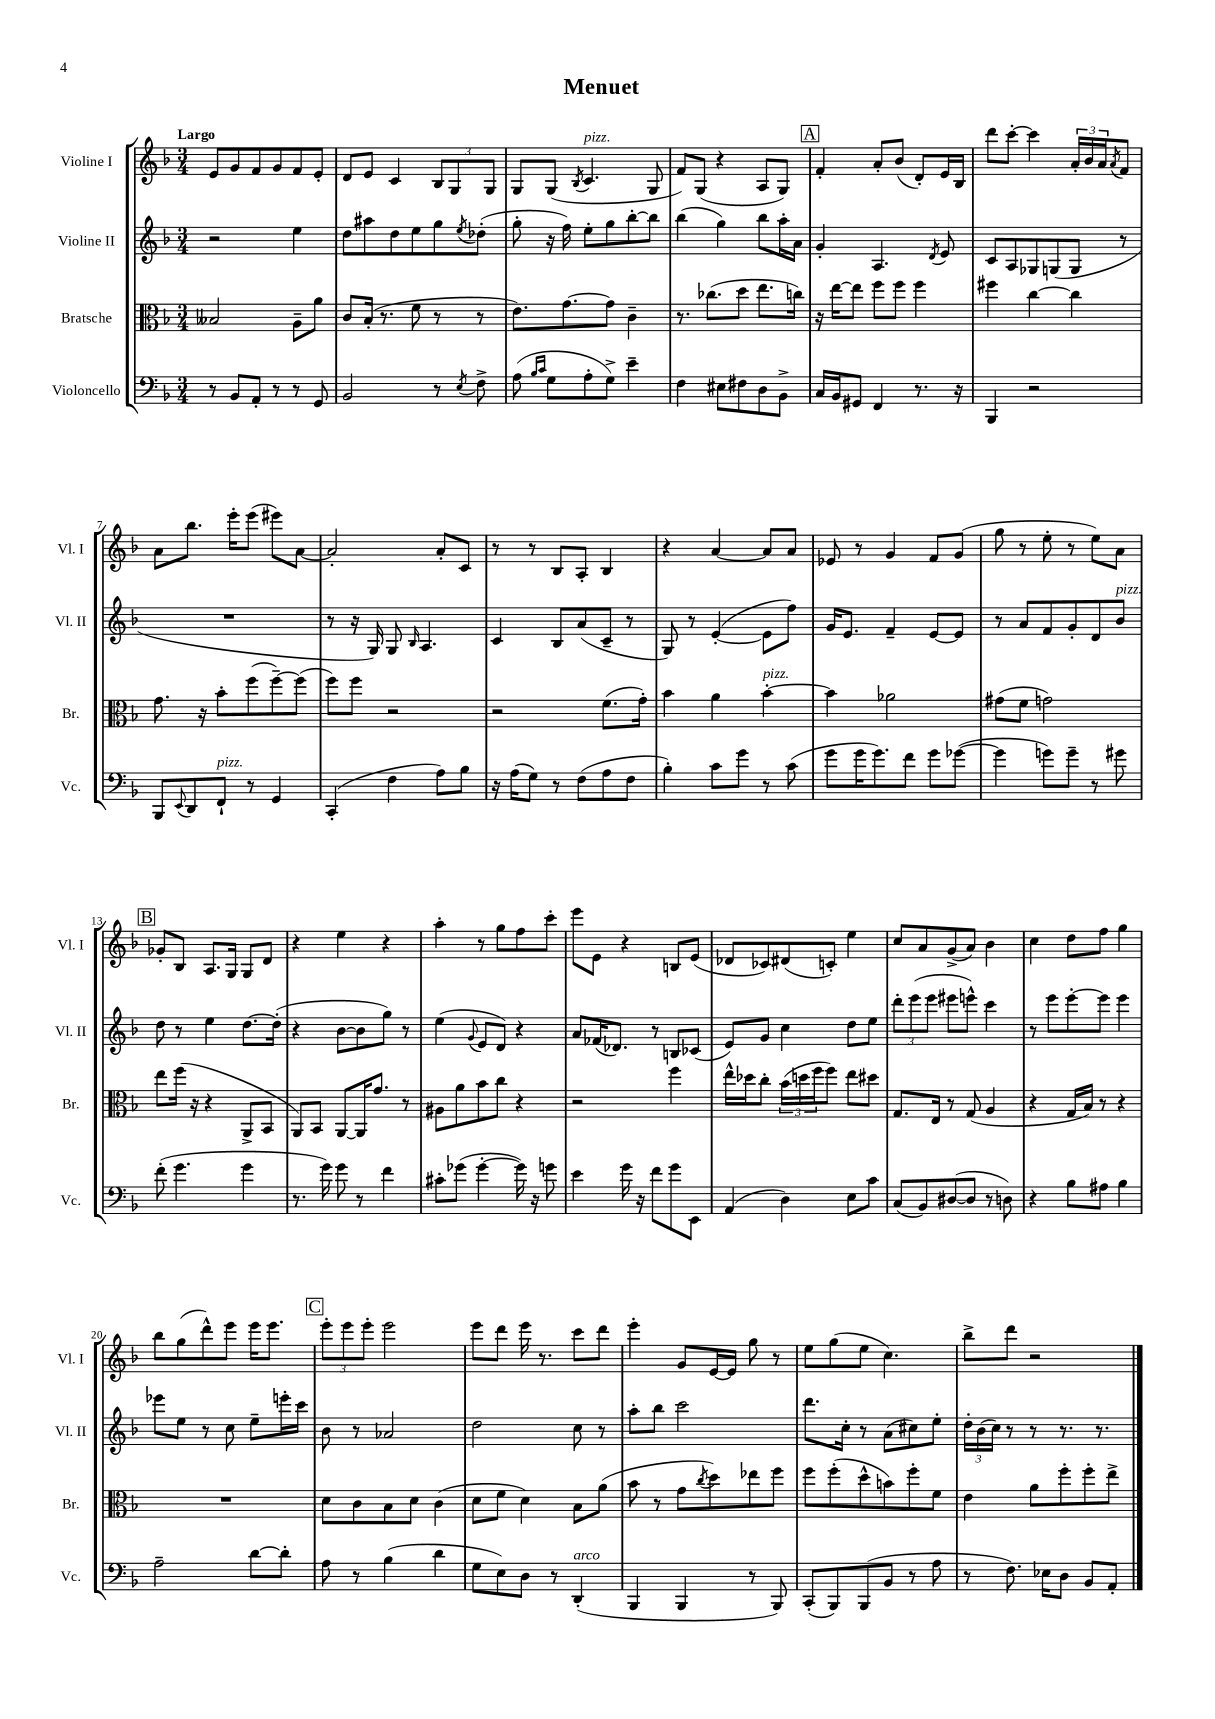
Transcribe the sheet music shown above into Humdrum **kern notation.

**kern	**kern	**kern	**kern
*part4	*part3	*part2	*part1
*staff4	*staff3	*staff2	*staff1
*I"Violoncello	*I"Bratsche	*I"Violine II	*I"Violine I
*I'Vc.	*I'Br.	*I'Vl. II	*I'Vl. I
*clefF4	*clefC3	*clefG2	*clefG2
*k[b-]	*k[b-]	*k[b-]	*k[b-]
*M3/4	*M3/4	*M3/4	*M3/4
=1	=1	=1	=1
!	!	!	!LO:TX:a:B:t=Largo
8r	2B--X/	2r	8e/L
8BB-/L	.	.	8g/
8AA'/J	.	.	8f/
8r	.	.	8g/
8r	8A~\L	4ee\	8f/
8GG/	8a\J	.	8e'/J
=2	=2	=2	=2
2BB-/	8c/L	8dd\L	8d/L
.	(16B-'/Jk	8aa#X\	8e/J
.	8.r	.	.
.	.	8dd\	4c/
.	8f\	8ee\	.
8r	8r	8gg\	12B-/L
.	.	.	12G/
8qE/	.	8qee/	.
8F^\	8r	(8dd-X'\J	.
.	.	.	12G/J
=3	=3	=3	=3
(8A\	8.e\L)	8gg'\	8G/L
16qqB-/LL	.	.	.
16qqc/JJ	.	.	.
8G\L	.	16r	(8G/J
.	[8.g\	16ff\)	.
.	.	.	8qB-/
!	!	!	!LO:TX:a:i:t=pizz.
8A'\	.	8ee'\L	4.c/
8G^\J)	8g\J]	8gg\	.
4e~\	4c~\	[8bb-'\	.
.	.	8bb-\J]	8G/
=4	=4	=4	=4
4F\	8.r	(4bb-\	8f/L)
.	.	.	(8G/J
.	(8.cc-X\L	.	.
8E#X\L	.	4gg\)	4r
8F#X\	8dd\J	.	.
8D\	8.ee\L	8bb-\L	8A/L
8BB-^\J	.	16aa'\L	8G/J)
.	16ccn\Jk)	16a\JJ	.
!!LO:REH:place=s1:t=A
=5	=5	=5	=5
16C/LL	16r	4g'/	4f'/
16BB-/J	[16ee\KL	.	.
8GG#X/J	8ee\J]	.	.
4FF/	8ff\L	4.A/	8a'/L
.	8ff\J	.	(8b-/J
8.r	4ff\	.	8d'/L)
.	.	8qd/	.
.	.	8e/	16e/L
16r	.	.	16B-/JJ
=6	=6	=6	=6
4BBB-/	4ff#X\	8c/L	8ddd\L
.	.	8A/	[8ccc'\J
2r	[4cc\	8G-X/	4ccc\]
.	.	(8Gn/	.
.	4cc\]	8G/J	24a'/LL
.	.	.	24b-/
.	.	.	24a/J
.	.	.	8qa/
.	.	8r	8f/J
!!LO:LB:g=z
=7	=7	=7	=7
8BBB-/L	8.g\	2.r	8a\L
8qqEE/	.	.	.
8DD/	.	.	8.bb-\J
.	16r	.	.
!LO:TX:a:i:t=pizz.	!	!	!
8FF`/J	8b-'\L	.	.
.	.	.	16eee'\KL
8r	(8ff\	.	(8eee\J
4GG/	[8ff~\)	.	8eee#X\L)
.	(8ff\J]	.	[8a\J
=8	=8	=8	=8
(4CC'/	8ff\L)	8r	2a'/]
.	8ff\J	16r	.
.	.	16G/)	.
4F\	2r	8G/	.
.	.	16qqB-/	.
.	.	4.A/	.
8A\L)	.	.	8a'/L
8B-\J	.	.	8c/J
=9	=9	=9	=9
16r	2r	4c/	8r
(16A\KL	.	.	.
8G\J)	.	.	8r
8r	.	8B-/L	8B-/L
(8F\L	.	(8a/	8A'/J
8A\	(8.f\L	8c~/J	4B-/
8F\J	.	8r	.
.	16g'\Jk)	.	.
=10	=10	=10	=10
4B-'\)	4b-\	8G/)	4r
.	.	8r	.
8c\L	4a\	([4e'/	[4a/
8g\J	.	.	.
!	!LO:TX:a:i:t=pizz.	!	!
8r	[4b-'\	8e\L]	8a/L]
(8c\	.	8ff\J)	8a/J
=11	=11	=11	=11
8g\L	4b-\]	16g/KL	8e-X/
.	.	8.e/J	.
16g\K	.	.	8r
8.g\)	.	.	.
.	2a-X\	4f~/	4g/
8f\J	.	.	.
8g\L	.	[8e/L	8f/L
([8g-X\J	.	8e/J]	(8g/J
=12	=12	=12	=12
4g-\]	(8g#X\L	8r	8gg\
.	8f\J	8a/L	8r
8gn\L)	2gn\)	8f/	8ee'\
8g~\J	.	8g'/	8r
8r	.	8d/	8ee\L)
!	!	!LO:TX:a:i:t=pizz.	!
8g#X\	.	8b-/J	8a\J
!!LO:LB:g=z
!!LO:REH:place=s1:t=B
=13	=13	=13	=13
(8f'\	8ee\L	8dd\	8g-X'/L
4.g\	(16ff\Jk	8r	8B-/J
.	16r	.	.
.	4r	4ee\	8.A/L
.	.	.	16G/Jk
4g\	8AA^/L	[8.dd\L	8G/L
.	8BB-/J	.	8d/J
.	.	(16dd'\Jk]	.
=14	=14	=14	=14
8.r	8AA/L)	4r	4r
.	8BB-/J	.	.
16g\)	.	.	.
8g\	[8AA/L	[8b-\L	4ee\
8r	16AA/K]	8b-\]	.
.	8.g/J	.	.
4f\	.	8gg\J)	4r
.	8r	8r	.
=15	=15	=15	=15
8c#X'\L	8A#X\L	(4ee\	4aa'\
(8g-X\J	8a\	.	.
.	.	8qqg/	.
[4g-'\	8b-\	8e/L	8r
.	8cc\J	8d/J)	8gg\L
16g-\])	4r	4r	8ff\
16r	.	.	.
8gn\	.	.	8ccc'\J
=16	=16	=16	=16
4e\	2r	8a/L	8eee\L
.	.	(16f-X/K	8e\J
.	.	8.d-X/J)	.
16g\	.	.	4r
16r	.	.	.
8f\L	.	8r	.
8g\	4ff\	8Bn/L	8Bn/L
8EE\J	.	(8c-X/J	(8e/J
=17	=17	=17	=17
(4AA/	16ee^^\LL	8e/L)	8d-X/L
.	16dd-X\J	.	.
.	8cc'\J	8g/J	8c-X/)
4D\)	(24b-\LL	4cc\	(8d#X/
.	24ddn\	.	.
.	24ff\J	.	.
.	8ff\J)	.	8cn'/J)
8E\L	8ee\L	8dd\L	4ee\
8c\J	8dd#X\J	8ee\J	.
=18	=18	=18	=18
(8C/L	8.G/L	12ddd'\L	8cc/L
.	.	(12eee\	.
8BB-/)	.	.	8a/
.	.	12eee\J	.
.	16E/Jk	.	.
([8D#X/	8r	8eee#X\L	(8g^/
8D#/J]	(8G/	8eeen^^\J)	8a/J)
8r	4A/	4ccc\	4b-\
8Dn\)	.	.	.
=19	=19	=19	=19
4r	4r	8r	4cc\
.	.	8eee\L	.
8B-\L	16G/LL	[8eee'\	8dd\L
.	16B-/JJ)	.	.
8A#X\J	8r	8eee\J]	8ff\J
4B-\	4r	4eee\	4gg\
!!LO:LB:g=z
=20	=20	=20	=20
2A~\	2.r	8eee-X\L	8bb-\L
.	.	8ee\J	(8gg\
.	.	8r	8ddd^^\)
.	.	8cc\	8eee\J
[8d\L	.	8ee~\L	16eee\KL
.	.	.	8.eee\J
8d'\J]	.	16eeen'\L	.
.	.	16ccc\JJ	.
!!LO:REH:place=s1:t=C
=21	=21	=21	=21
8A\	8d\L	8b-\	12eee'\L
.	.	.	12eee\
8r	8c\	8r	.
.	.	.	12eee'\J
(4B-\	8B-\	2a-X/	2eee\
.	8d\J	.	.
4d\	(4c\	.	.
=22	=22	=22	=22
8G\L	8d\L	2dd\	8eee\L
8E\)	8f\J	.	8ddd\J
8D\J	4d\)	.	16eee\
.	.	.	8.r
8r	.	.	.
!LO:TX:a:i:t=arco	!	!	!
(4DD'/	8B-\L	8cc\	8ccc\L
.	(8a\J	8r	8ddd\J
=23	=23	=23	=23
4BBB-/	8b-\	8aa'\L	4eee'\
.	8r	8bb-\J	.
4BBB-/	8g\L	2ccc\	8g/L
.	8qcc/	.	.
.	8dd\)	.	[16e/L
.	.	.	16e/JJ]
8r	8ee-X\	.	8gg\
8BBB-/)	8ff\J	.	8r
=24	=24	=24	=24
(8CC'/L	8ff\L	8.ddd\L	8ee\L
8BBB-/)	(8ff'\	.	(8gg\
.	.	16cc'\Jk	.
(8BBB-/	8dd^^\	8r	8ee\J
8BB-/J	8bn\)	(8a\L	4.cc\)
8r	8ff'\	8cc#X\)	.
8A\	8f\J	8ee'\J	.
=25	=25	=25	=25
8r	4e\	24dd'\LL	8bb-^\L
.	.	(24b-\	.
.	.	24cc\JJ)	.
8.F\)	.	8r	8ddd\J
.	8a\L	8r	2r
16E-X\KL	.	.	.
8D\J	8ff'\	8.r	.
8BB-/L	8ff'\	.	.
.	.	8.r	.
8AA'/J	8ee^\J	.	.
==	==	==	==
*-	*-	*-	*-
